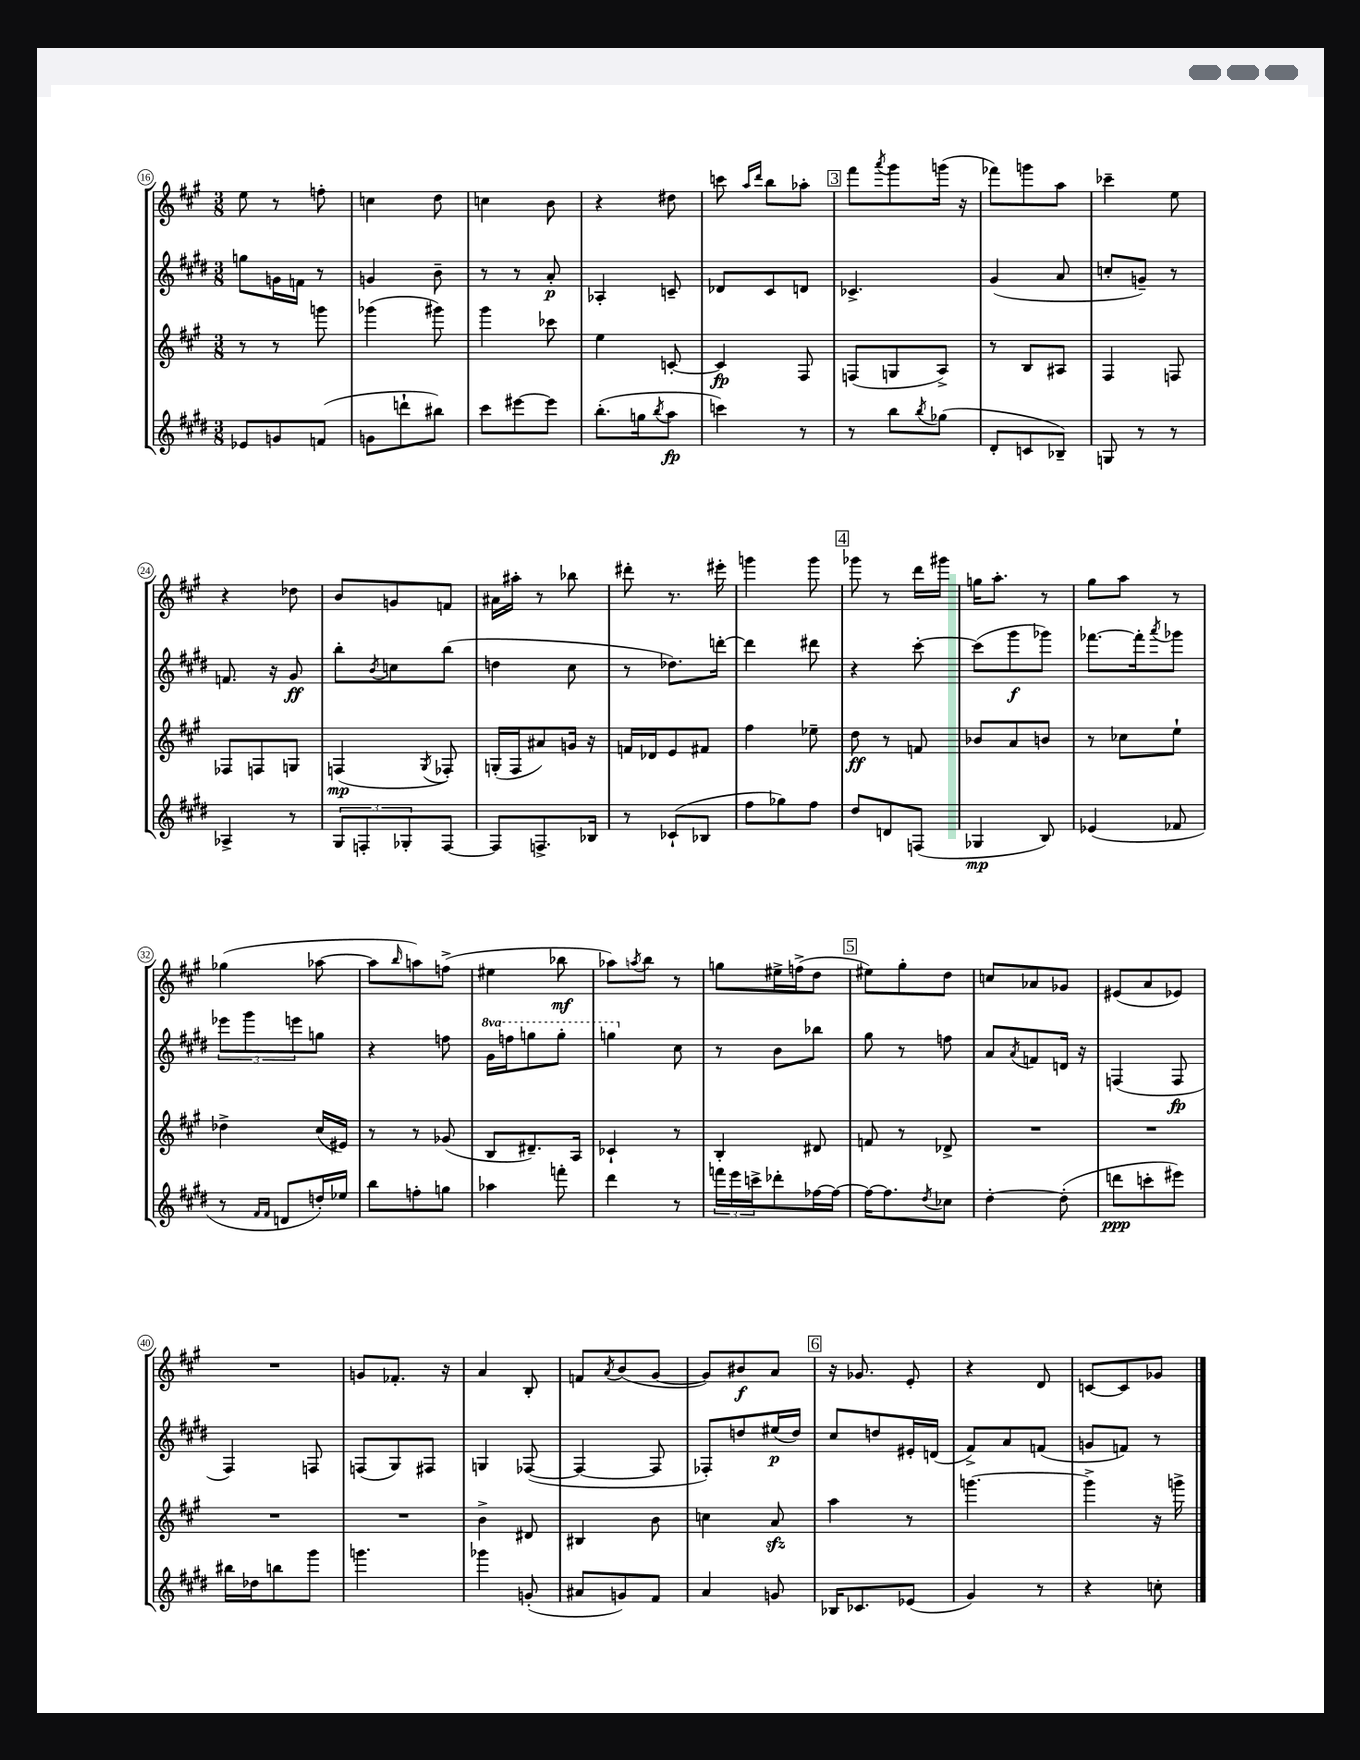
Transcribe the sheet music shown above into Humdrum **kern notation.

**kern	**kern	**kern	**kern
*staff4	*staff3	*staff2	*staff1
*clefG2	*clefG2	*clefG2	*clefG2
*k[f#c#g#d#]	*k[f#c#g#]	*k[f#c#g#d#]	*k[f#c#g#]
*M3/8	*M3/8	*M3/8	*M3/8
8e-	8r	8gg	8ee
8g	8r	16g	8r
.	.	16f	.
(8f	8ggg	8r	8ff'
=	=	=	=
8g	(4ggg-	4g	4cc
8ddd`	.	.	.
8bb#)	8ggg#)	8b~	8dd
=	=	=	=
8ccc#	4ggg#	8r	4cc
[8eee#	.	8r	.
8eee#]	8ccc-	8a'	8b
=	=	=	=
(8.bb'	4ee	4A-'	4r
16gg	.	.	.
8qbb	.	.	.
8aa	[8c'	8c~	8dd#
=	=	=	=
4ccc)	4c]	8d-	8ccc
.	.	.	16qqaa
.	.	.	16qqddd
.	.	8c#	8bb
8r	8F#	8d	8aa-'
=	=	=	=
8r	(8F	4.c-^	8fff#
.	.	.	8qaaa
8bb	8G	.	8ggg#
8qbb	.	.	.
(8gg-	8A^)	.	(16ggg
.	.	.	16r
=	=	=	=
8d#'	8r	(4g#	8fff-)
8c	8B	.	8ggg
8B-~)	8A#	8a	8aa
=	=	=	=
8G	4F#	8cc'	4ccc-~
8r	.	8g~)	.
8r	8F	8r	8ee
=	=	=	=
4A-^	8F-	8.f	4r
.	8F	.	.
.	.	16r	.
8r	8G	8g#	8dd-
=	=	=	=
12G#	(4F	8bb'	8b
12F'	.	.	.
.	.	8qb	.
.	.	8cc	8g
12G-'	.	.	.
.	8qG#	.	.
[8F	8F-')	(8bb	8f
=	=	=	=
8F]	(16G'	4dd	16a#
.	16F#	.	16aa#'
8.F^	8a#)	.	8r
.	16g	8cc#	8bb-
16B-	16r	.	.
=	=	=	=
8r	16f	8r	8ddd#'
.	16d-	.	.
(8c-`	8e	8.dd-)	8.r
8B-	8f#	.	.
.	.	[16ddd'	16eee#'
=	=	=	=
8ff#	4ff#	4ddd]	4ggg
8gg-)	.	.	.
8ff#	8ee-~	8ddd#	8ggg
=	=	=	=
8dd#	8dd	4r	8ggg-
8d	8r	.	8r
(8F	8f	[8ccc#'	16ddd
.	.	.	16ggg#
=	=	=	=
4G-	8b-	(8ccc#]	16gg
.	.	.	8.aa'
.	8a	8ggg#	.
8B)	8b	8ggg-)	8r
=	=	=	=
(4e-	8r	[8.fff-	8gg#
.	8cc-	.	8aa
.	.	16fff-']	.
.	.	8qaaa	.
8f-	8ee`	8ggg-	8r
=	=	=	=
8r	4dd-^	12eee-	(4gg-
.	.	12ggg#	.
16qqf#	.	.	.
16qqf#	.	.	.
8d	.	.	.
.	.	12eee	.
16dd')	(16cc#	8gg	[8aa-
16ee-	16e#)	.	.
=	=	=	=
8bb	8r	4r	8aa-]
.	.	.	16qqbb
8ff'	8r	.	8aa)
8gg	(8g-	8ff	(8ff^
=	=	=	=
4aa-	8B	16gg#	4ee#
.	.	16fff	.
.	8.d#~)	8ggg	.
8fff'	.	8ggg'	8bb-
.	16A	.	.
=	=	=	=
4ddd#	4c-`	4ggg	8aa-)
.	.	.	8qaa
.	.	.	8bb
8r	8r	8cc#	8r
=	=	=	=
24fff	4B'	8r	8gg
24eee	.	.	.
24ccc^	.	.	.
8ddd-'	.	8b	16ee#^
.	.	.	(16ff^
[16ff-	8d#	8bb-	8dd
16ff-_	.	.	.
=	=	=	=
16ff-_	8f	8gg#	8ee#)
8.ff-]	.	.	.
.	8r	8r	8gg#'
8qdd#	.	.	.
8cc-	8d-^	8ff	8dd
=	=	=	=
[4dd#'	4.r	8a	8cc
.	.	8qa	.
.	.	8f	8a-
(8dd#']	.	16d	8g-
.	.	16r	.
=	=	=	=
8ddd	4.r	(4F	(8e#
8ccc'	.	.	8a
8eee#)	.	8F	8e-)
=	=	=	=
16bb#	4.r	4F#)	4.r
16dd-	.	.	.
8bb	.	.	.
8ggg#	.	8F	.
=	=	=	=
4.ggg	4.r	(8F	8g
.	.	8G#)	8.f-'
.	.	8F#	.
.	.	.	16r
=	=	=	=
4ggg-	4b^	4G	4a
(8g'	8d#	([8F-	8B'
=	=	=	=
8a#	4B#	4F-_	8f
.	.	.	8qa
8g)	.	.	(8b
8f#	8b	8F-]	[8g#
=	=	=	=
4a	4cc	8F-')	8g#])
.	.	8dd	8b#
8g	8a	(16ee#	8a
.	.	16dd)	.
=	=	=	=
16B-	4aa	8cc#	16r
8.c-	.	.	8.g-
.	.	8dd	.
(8e-	8r	16e#'	8e'
.	.	(16d	.
=	=	=	=
4g#)	[4.ggg	8f#^)	4r
.	.	8a	.
8r	.	(8f	8d
=	=	=	=
4r	4ggg^]	8g	[8c
.	.	8f)	8c]
8cc'	16r	8r	8g-
.	16ggg^	.	.
==	==	==	==
*-	*-	*-	*-
